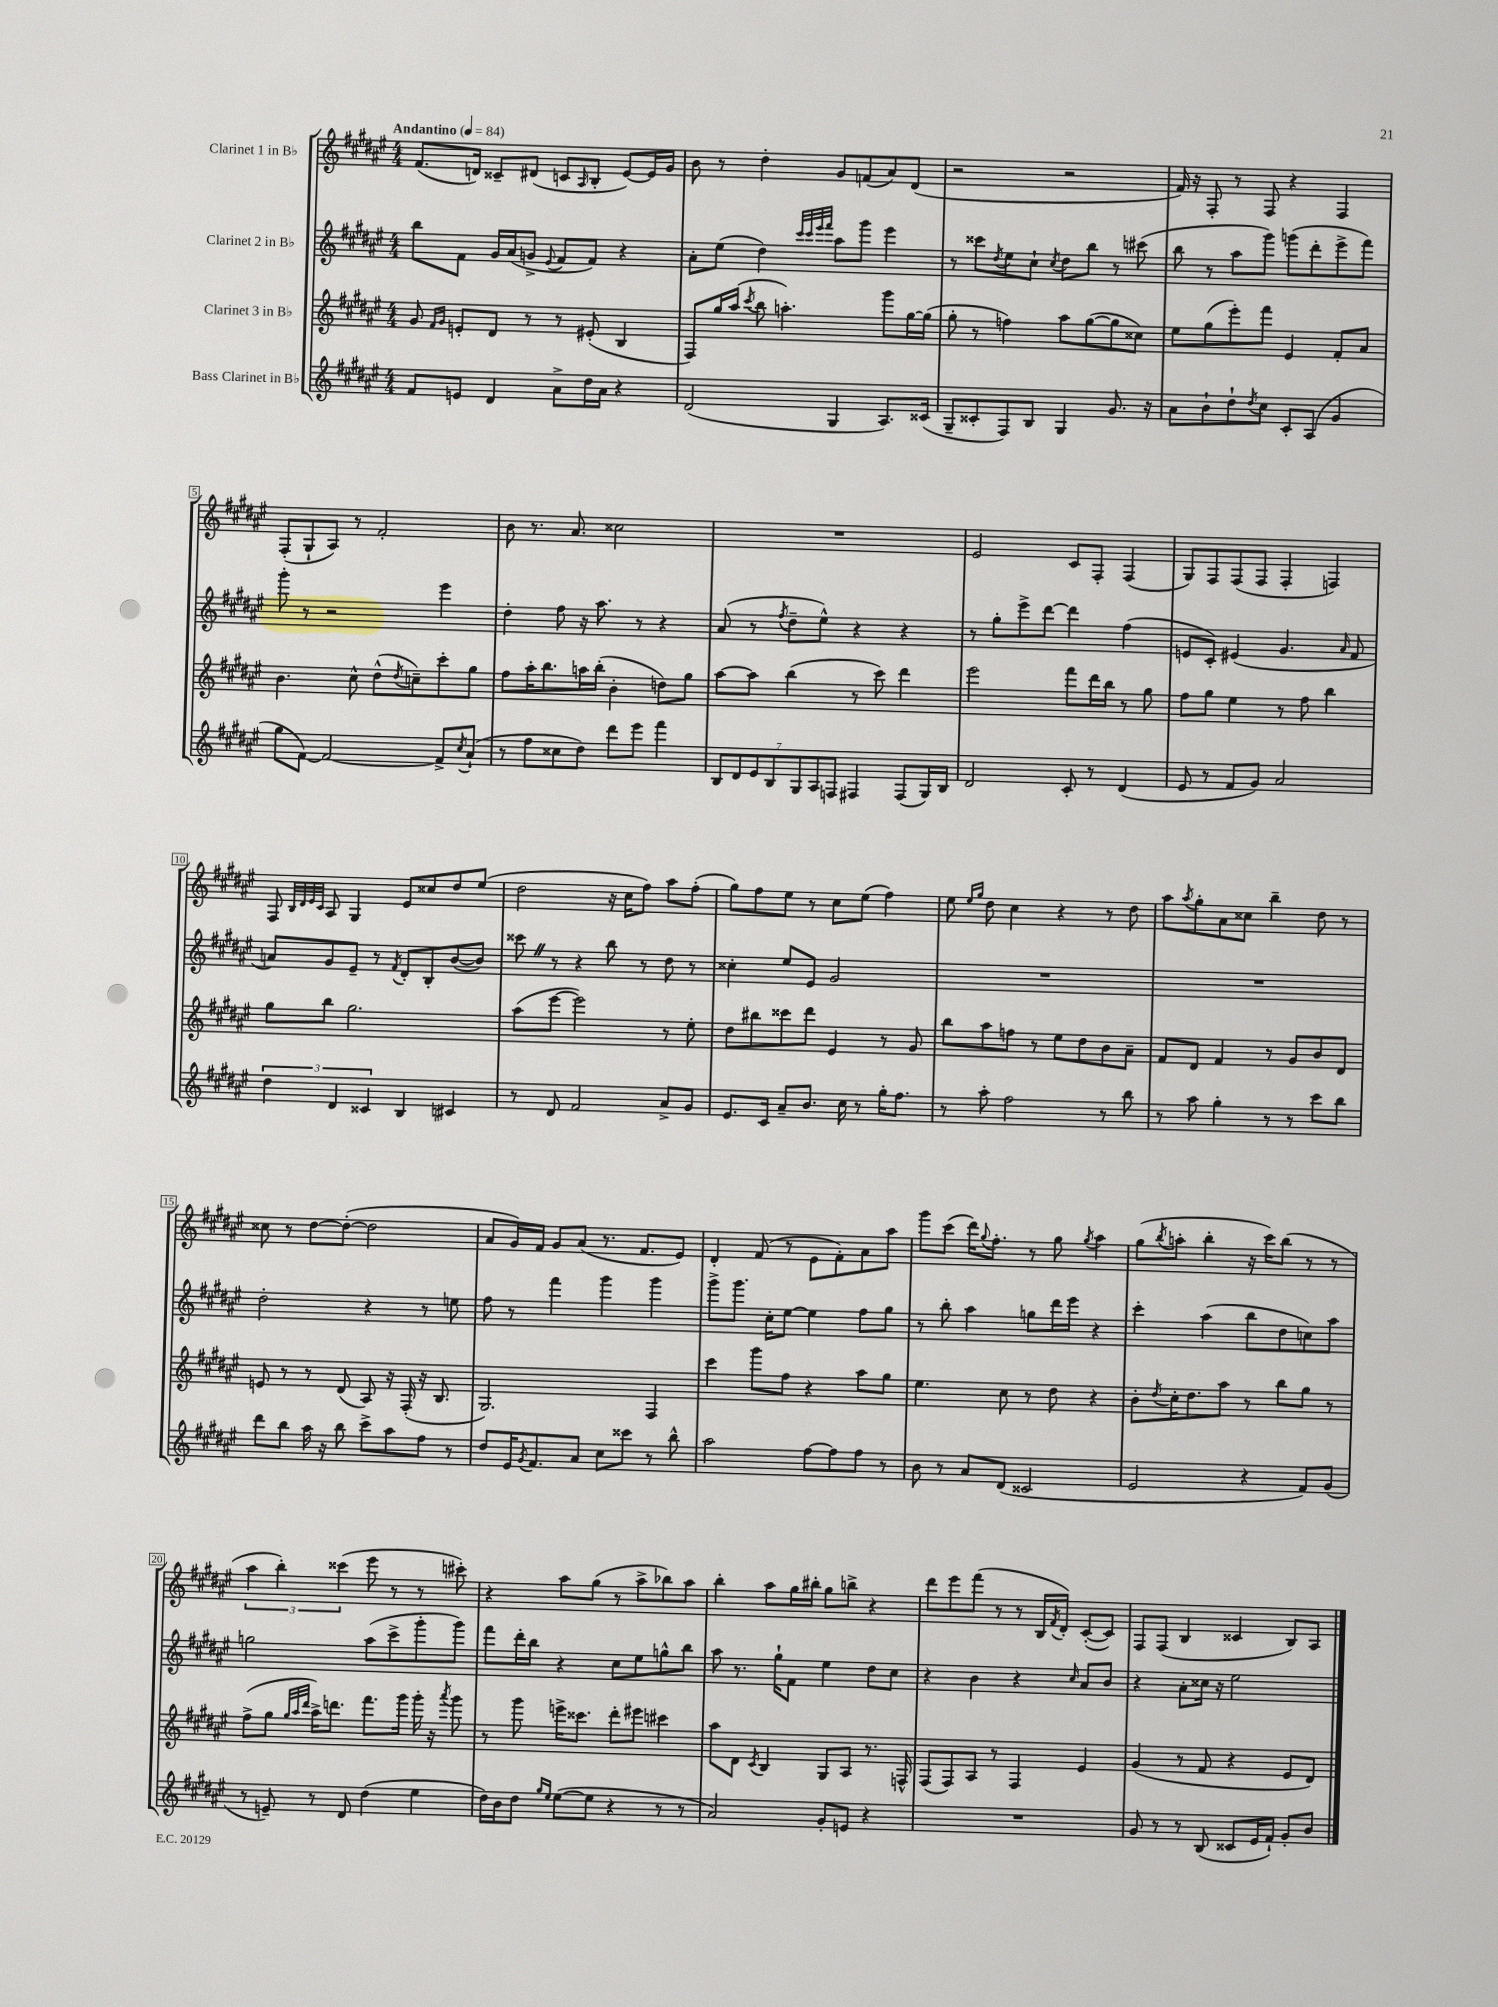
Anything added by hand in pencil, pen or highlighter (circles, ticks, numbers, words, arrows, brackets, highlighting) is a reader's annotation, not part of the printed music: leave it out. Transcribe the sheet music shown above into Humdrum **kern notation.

**kern	**kern	**kern	**kern
*part4	*part3	*part2	*part1
*staff4	*staff3	*staff2	*staff1
*I"Bass Clarinet in B♭	*I"Clarinet 3 in B♭	*I"Clarinet 2 in B♭	*I"Clarinet 1 in B♭
*clefG2	*clefG2	*clefG2	*clefG2
*k[f#c#g#d#a#e#]	*k[f#c#g#d#a#e#]	*k[f#c#g#d#a#e#]	*k[f#c#g#d#a#e#]
*M4/4	*M4/4	*M4/4	*M4/4
*MM84	*MM84	*MM84	*MM84
=1	=1	=1	=1
!	!	!	!LO:TX:a:B:t=Andantino
8f#/L	8g#/	8bb\L	(8.f#/L
.	16qqf#/LL	.	.
.	16qqg#/JJ	.	.
8en/J	8en'/L	8f#\J	.
.	.	.	16dn/Jk)
4d#/	8d#/J	16g#/LL	8c##X~/L
.	.	(16a#/J	.
.	8r	8gn^/J	(8d#X/J
.	.	8qqe#/	.
8a#^\L	8r	8f#/L	8cn/L
.	.	.	16qqA#/
16dd#\L	(8e#X'/	8f#/J)	8B'/J
16a#\JJ	.	.	.
4r	4B/	4r	[8e#/L)
.	.	.	16e#/L]
.	.	.	16g#/JJ
=2	=2	=2	=2
(2d#/	8F#/L)	8a#'\L	8b\
.	16gg#/L	(8ee#\J	8r
.	(16aa#/JJ	.	.
.	8qccc#/	.	.
.	8bb\	4dd#\)	4dd#'\
.	4.aan'\)	.	.
.	.	32qqccc#/LLL	.
.	.	32qqccc#/	.
.	.	32qqeee#/	.
.	.	32qqfff#/JJJ	.
4G#/	.	8aa#\L	8g#/L
.	.	8ggg#\J	(8fn/
8.A#/L)	8ggg#\L	4eee#\	8a#/)
.	[16gg#\L	.	(8d#/J
(16c##X/Jk	(16gg#\JJ]	.	.
=3	=3	=3	=3
8G#~/L	8gg#'\	8r	2r
8c##X'/	8r	8ccc##X\L	.
.	.	8qdd#/	.
8F#/)	4ffn\)	8ee#\	.
8B/J	.	8cc#`\J	.
.	.	8qcc#/	.
4G#/	8aa#\L	8dd#\L	2r
.	([8gg#\	8bb\J	.
8.g#/	8gg#\]	8r	.
.	8cc##X\J)	(8ccc#X\	.
16r	.	.	.
=4	=4	=4	=4
8a#\L	8ee#\L	8bb\	16f#/)
.	.	.	16r
8b`\	(8gg#\	8r	8F#'/
8dd#`\	8eee#'\)	8aa#\L	8r
8qdd#/	.	.	.
8cc#\J	8fff#\J	8ggg#\J)	8F#/
8c#'/L	4e#/	(8gggn\L	4r
(8A#/J	.	8ddd#'\	.
4g#/	8f#'/L	8eee#^\	4F#/
.	8a#/J	8fff#\J)	.
!!LO:LB:g=z
=5	=5	=5	=5
8gg#\L	4.b\	8ggg#'\	(8F#'/L
[8f#\J)	.	8r	8G#`/
2f#/_	.	2r	8A#/J)
.	8cc#^^\	.	8r
.	(8dd#^^\L	.	2f#'/
.	8qdd#/	.	.
.	8ccn~\)	.	.
8f#^/L]	8ccc#'\	4eee#\	.
8qcc#/	.	.	.
(8a#`/J	8gg#\J	.	.
=6	=6	=6	=6
8r	8ff#\L	4dd#'\	8b\
8ff#\L	16aa#'\K	.	8.r
.	8.bb\	.	.
8cc##X\	.	8ff#\	.
.	.	.	8.a#/
8dd#\J)	16aan\L	16r	.
.	(16bb'\JJ	8.aa#\	.
8ddd#\L	4b'\	.	2cc##X\
8eee#\J	.	8r	.
4fff#\	8ddn\L)	4r	.
.	8gg#\J	.	.
=7	=7	=7	=7
14B/L	[8aa#\L	(8a#/	1r
14d#/	.	.	.
.	8aa#\J]	8r	.
14e#/	.	.	.
14B/	.	.	.
.	.	8qff#/	.
.	(4bb\	8dd#~\L	.
14G#/	.	.	.
14A#/	.	.	.
.	.	8ee#^^\J)	.
14Fn/J	.	.	.
4F#X/	8r	4r	.
.	8ccc#\)	.	.
(8F#/L	4ddd#\	4r	.
16G#/L)	.	.	.
16B/JJ	.	.	.
=8	=8	=8	=8
2d#/	2eee#\	8r	2e#/
.	.	8gg#'\L	.
.	.	8eee#^\	.
.	.	[8ddd#\J	.
8c#'/	8fff#\L	4ddd#\]	8c#/L
8r	16ddd#\L	.	8F#'/J
.	16bb\JJ	.	.
(4d#/	8r	(4ff#\	(4F#/
.	8gg#\	.	.
=9	=9	=9	=9
8e#/	8ff#\L	8en/L	8G#/L)
8r	8gg#\J	8c#'/J)	8F#/
8f#/L	4ee#\	(4e#X/	(8F#/
8g#/J)	.	.	8F#/J
2a#/	8r	4.g#/	4F#'/
.	8ff#\	.	.
.	4bb\	.	4Fn/)
.	.	16qqa#/	.
.	.	8f#/	.
!!LO:LB:g=z
=10	=10	=10	=10
6dd#\	8gg#\L	8an/L)	8F#/
.	.	.	32qqB/LLL
.	.	.	32qqd#/
.	.	.	32qqe#/
.	.	.	32qqc#/JJJ
.	8bb\J	8g#/	8A#/
6d#/	.	.	.
.	2.gg#\	8e#~/J	4G#/
6c##X/	.	.	.
.	.	8r	.
.	.	8qf#/	.
4B/	.	8d#'/L	8e#/L
.	.	8B'/	8cc##X/
4c#X/	.	([8b/	8dd#/
.	.	8b/J])	(8ee#/J
=11	=11	=11	=11
8r	(8aa#\L	8ccc##XZ\	2dd#\
8d#/	[8eee#\J	8r	.
2f#/	2eee#\])	4r	.
.	.	8bb\	16r
.	.	.	16cc#\KL
.	.	8r	8ff#\J)
8a#^/L	8r	8dd#\	8aa#\L
8g#/J	8ee#'\	8r	(8ff#'\J
=12	=12	=12	=12
8.e#/L	8dd#\L	4cc##X'\	8gg#\L)
.	8bb#X\	.	8ff#\
16c#/Jk	.	.	.
8a#~/L	8ccc##X\	8ee#/L	8ee#\J
8.b/J	8ddd#\J	8e#/J	8r
.	4e#/	2g#/	8cc#\L
16cc#\	.	.	.
8r	.	.	(8ee#\J
16gg#'\KL	8r	.	4ff#\)
8.ff#\J	.	.	.
.	8g#/	.	.
=13	=13	=13	=13
8r	8bb\L	1r	8ee#\
.	.	.	16qqee#/LL
.	.	.	16qqgg#/JJ
8aa#'\	8aa#\	.	8dd#\
2ff#\	8ffn\J	.	4cc#\
.	8r	.	.
.	8ee#\L	.	4r
.	8dd#\	.	.
8r	8b\	.	8r
8bb\	8a#~\J	.	8dd#\
=14	=14	=14	=14
8r	8f#/L	1r	8aa#\L
.	.	.	8qaa#/
8aa#\	8d#/J	.	8gg#'\
4gg#'\	4f#/	.	8a#\
.	.	.	8cc##X\J
8r	8r	.	4bb~\
8r	8g#/L	.	.
8ccc#\L	8b/	.	8dd#\
8bb\J	8d#/J	.	8r
!!LO:LB:g=z
=15	=15	=15	=15
8ddd#\L	8en/	2dd#'\	8cc##X\
8bb\J	8r	.	8r
16aa#\	8r	.	[8dd#\L
16r	.	.	.
8bb\	(8d#/	.	(8dd#'\J_
8ccc#^\L	8A#/)	4r	2dd#\]
8aa#\	16r	.	.
.	(16F#'/	.	.
8ff#\J	16r	8r	.
.	8.B/	.	.
8r	.	8een\	.
=16	=16	=16	=16
8dd#/L	2.G#/)	8ff#\	8a#/L
16e#/K	.	8r	16g#/L)
8qg#/	.	.	.
8.f#/	.	.	16f#/JJ
.	.	4fff#\	8g#/L
8a#/J	.	.	(8a#/J
8cc#\L	.	4ggg#\	8.r
8ccc##X\J	.	.	.
.	.	.	8.f#/L
8r	4F#/	4ggg#\	.
8bb^^\	.	.	8e#/J)
=17	=17	=17	=17
2aa#\	4ccc#\	8ggg#^\L	4d#'/
.	.	8.ggg#\J	.
.	8ggg#\L	.	(8f#/
.	.	16cc#'\KL	.
.	8ff#\J	[8ee#\J	8r
[8ff#\L	4r	4ee#\]	8e#\L
8ff#\]	.	.	8f#'\)
8ff#\J	8aa#\L	8ff#\L	8a#\
8r	8gg#\J	8gg#\J	8aa#\J
=18	=18	=18	=18
8b\	4.ee#\	8r	8ggg#\L
8r	.	8bb'\	(8ccc#\J
8a#/L	.	4aa#\	16ddd#\KL)
.	.	.	8qqgg#/
.	.	.	8.ff#'\J
(8d#/J	8cc#\	.	.
2c##X/	8r	8ggn\L	8r
.	8dd#\	16ddd#\L	8gg#\
.	.	16eee#\JJ	.
.	.	.	8qgg#/
.	4r	4r	4aa#\
=19	=19	=19	=19
2e#/	8b'\L	4ccc#'\	(8gg#\L
.	8qdd#/	.	8qbb/
.	16cc#'\K	.	8aan'\J
.	8.dd#\	.	.
.	.	(4aa#\	4bb'\
.	8aa#\J	.	.
4r	8r	8bb\L	16r
.	.	.	16ccc#\KL)
.	8bb\L	8dd#\	(8bb\J
8f#/L)	8gg#\J	8ccn\)	8r
(8g#/J	8r	8aa#\J	8r
!!LO:LB:g=z
=20	=20	=20	=20
8r	(8ff#^\L	2ggn\	6aa#\
8en~/)	8gg#\J	.	.
.	.	.	6bb'\)
.	32qqgg#/LLL	.	.
.	32qqaa#/	.	.
.	32qqddd#/JJJ	.	.
8r	16aa#^\KL)	.	.
.	8.dddn\J	.	.
.	.	.	(6ccc##X\
8d#/	.	.	.
(4dd#\	8.fff#\L	(8aa#\L	8eee#\
.	.	8ccc#^\	8r
.	16ggg#\Jk	.	.
4ee#\	16ggg#'\	8ggg#'\	8r
.	16r	.	.
.	8qaaa#/	.	.
.	8ggg#\	8ggg#\J)	8ccc#X'\)
=21	=21	=21	=21
16dd#\LL)	8r	8fff#\L	4r
16b\J	.	.	.
8dd#\J	8ggg#\	16ddd#'\L	.
.	.	16bb\JJ	.
16qqgg#/LL	.	.	.
16qqee#/JJ	.	.	.
([8ee#\L	16eeen^\KL	4r	8aa#\L
.	8.ccc##X\J	.	.
8ee#\J]	.	.	(8gg#\J
4r	8ddd#'\L	8cc#\L	8r
.	8eee#X\J	8ee#\	8aa#^\L
8r	4ccc#X\	8ggn^^\	8bb-X\)
8r	.	8bb\J	8aa#\J
=22	=22	=22	=22
2a#/)	8aa#\L	8aa#\	4bb'\
.	8d#\J	8.r	.
.	8qc#/	.	.
.	4B/	.	8aa#\L
.	.	16gg#`\KL	.
.	.	8f#\J	16gg#\L
.	.	.	16bb#X'\JJ
8g#'/L	8G#/L	4ee#\	8gg#\L
8en/J	8A#/J	.	8bbn^\J
4r	8.r	8dd#\L	4r
.	.	8cc#\J	.
.	16Fn^^/	.	.
=23	=23	=23	=23
1r	(8F#/L	4r	8ddd#\L
.	8F#/)	.	8eee#\
.	8A#/J	4b\	(8fff#\J
.	8r	.	8r
.	4F#/	4r	8r
.	.	.	16B/LL
.	.	.	8qf#/
.	.	.	16d#'/JJ)
.	.	16qqcc#/	.
.	4e#/	8a#/L	([8c#'/L
.	.	8b/J	8c#/J])
=24	=24	=24	=24
8g#/	(4g#/	4r	8F#/L
8r	.	.	(8F#/J
8r	8r	8a#'\L	4B/
(8B/	8f#/	16cc##X\Jk	.
.	.	16r	.
8c##X/L	4r	2ee#\	4c##X/
16e#/L	.	.	.
16f#`/JJ)	.	.	.
8g#'/L	8e#/L	.	8B/L)
8b/J	8d#/J)	.	8A#/J
==	==	==	==
*-	*-	*-	*-
